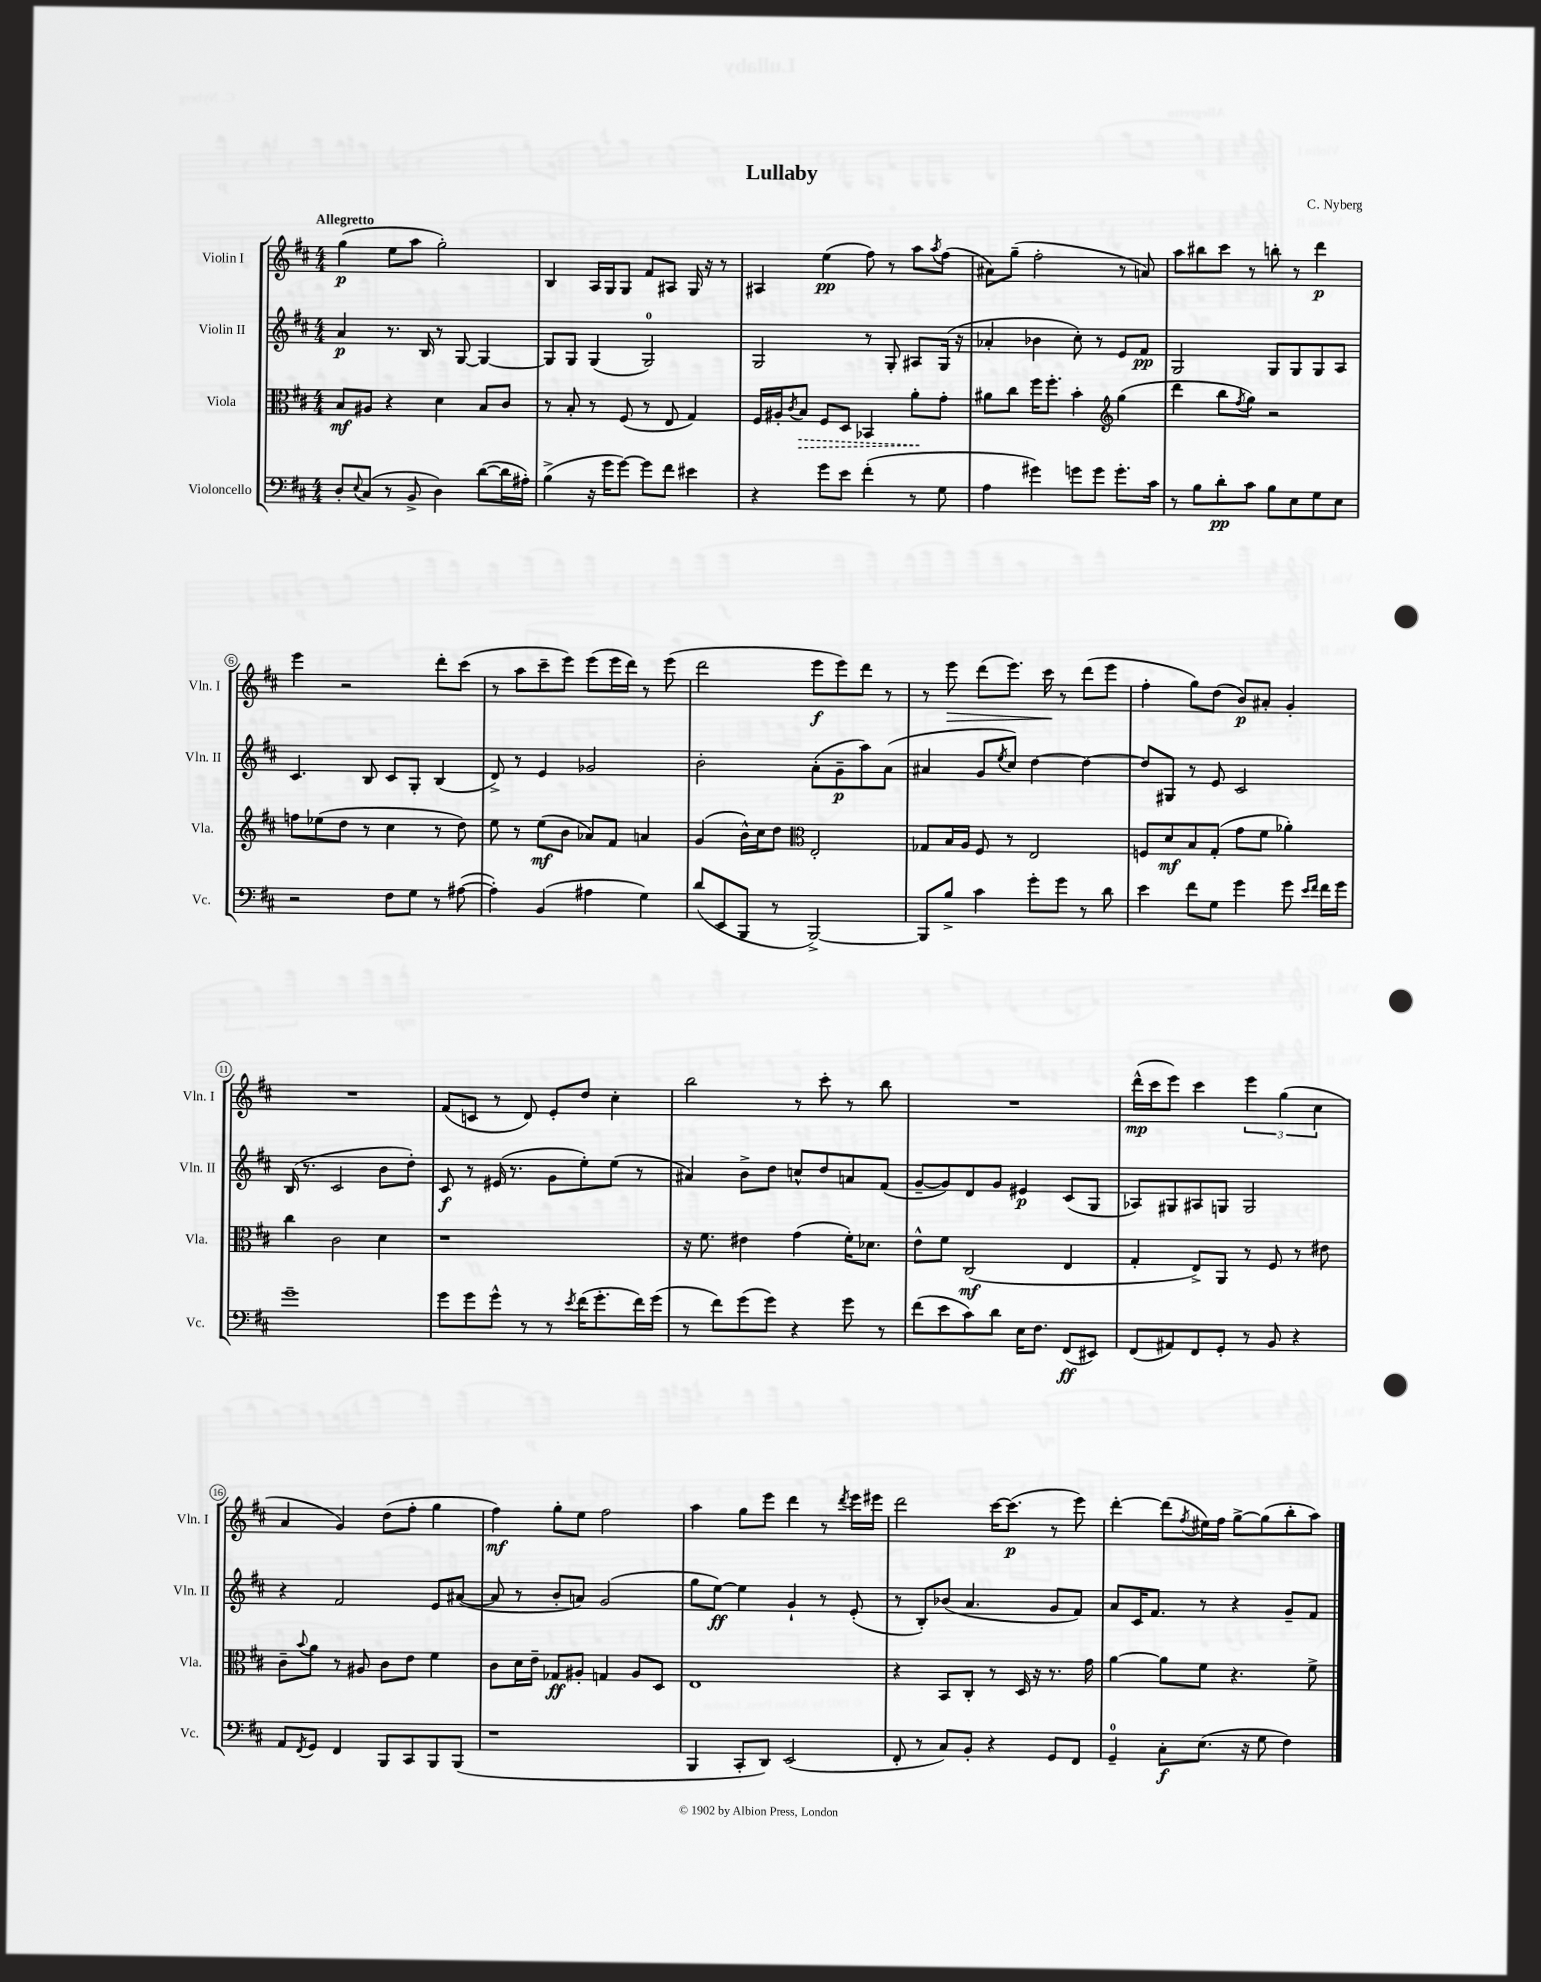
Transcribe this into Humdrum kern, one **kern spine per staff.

**kern	**kern	**kern	**kern
*staff4	*staff3	*staff2	*staff1
*clefF4	*clefC3	*clefG2	*clefG2
*k[f#c#]	*k[f#c#]	*k[f#c#]	*k[f#c#]
*M4/4	*M4/4	*M4/4	*M4/4
8D'/L	8B/L	4a/	(4gg\
8qqE/	.	.	.
(8C#/J	8A#/J	.	.
8r	4r	8.r	8ee\L
8BB^/	.	.	8aa\J
.	.	16B/	.
4D\)	4d\	8r	2gg'\)
.	.	[8G/	.
([8d\L	8B/L	4G/_	.
16d\]L	8c#/J	.	.
16A#'\JJ)	.	.	.
=	=	=	=
(4B^\	8r	8G/]L	4B/
.	8B'/	8G/J	.
16r	8r	(4G/	16A/LL
16g\LK	.	.	16G/J
[8g\J)	(8F#/	.	8G/J
8g\]L	8r	2G/)	8f#/L
8f#\J	8E/	.	8A#/J
4e#\	4G/)	.	16G/
.	.	.	16r
.	.	.	8r
=	=	=	=
4r	16F#/LL	2G/	4A#/
.	16A#'/J	.	.
.	8qc#/	.	.
.	8B/J	.	.
8g\L	8F#/L	.	(4ee\
8e\J	8D/J	.	.
(4f#'\	4BB-/	8r	8ff#\)
.	.	8G'/	8r
8r	8a'\L	8A#/L	8aa\L
.	.	.	8qaa/
8G\	8g'\J	(16G/Jk	(8ff#\J
.	.	16r	.
=	=	=	=
4A\	8a#\L	4a-'/	8a#\L)
.	8cc#\J	.	(8gg~\J
4g#\)	16ff#\LK	4b-\	2ff#'\
.	8.ff#'\J	.	.
8g\L	4b'\	8cc#'\)	.
8g\J	.	8r	.
*	*clefG2	*	*
8.g'\L	(4gg\	8e/L	8r
.	.	8f#/J	8a/)
16c#\Jk	.	.	.
=	=	=	=
8r	4ddd\	2G/	8aa\L
8B\L	.	.	8bb#\
8d'\	8bb\L	.	8ccc#\J
.	8qff#/	.	.
8c#\J	8gg\J)	.	8r
8B\L	2r	8G/L	8bb'\
8E\	.	8G/	8r
8G\	.	8G/	4ddd\
8E\J	.	8A/J	.
=	=	=	=
2r	8ff\L	4.c#/	4eee\
.	(8ee-\	.	.
.	8dd\J	.	2r
.	8r	8B/	.
8F#\L	4cc#\	8c#/L	.
8G\J	.	8G'/J	.
8r	8r	(4B/	8ddd'\L
([8A#\	8dd\)	.	(8ccc#\J
=	=	=	=
4A#'\])	8ee\	8d^/)	8r
.	8r	8r	8aa\L
(4BB/	(8ee\L	4e/	8ccc#~\
.	8b\J	.	8eee\J)
4A#\	8a-/L)	2g-/	(8eee\L
.	8f#/J	.	16eee\L
.	.	.	16ddd\JJ)
4G\)	4a/	.	8r
.	.	.	(8eee\
=	=	=	=
(8d/L	(4g/	2b'\	2ddd\
8EE/	.	.	.
8BBB/J	16b^^\LL)	.	.
.	16cc#\J	.	.
8r	8dd\J	.	.
*	*clefC3	*	*
[2BBB^/)	2E'/	(8a'\L	8eee\L
.	.	8g~\	8eee\)
.	.	8aa\)	8ddd\J
.	.	(8a\J	8r
=	=	=	=
8BBB/]L	8G-/L	4a#/	8r
8B^/J	16B/L	.	8eee\
.	16A/JJ	.	.
4c#\	8F#/	8g/L	(8ddd\L
.	.	8qee/	.
.	8r	8cc#/J)	8.eee\J)
8g'\L	2E/	[4dd\	.
.	.	.	16ccc#\
8g\J	.	.	8r
8r	.	4dd\_	(8ddd\L
8d\	.	.	8eee\J
=	=	=	=
4e\	8F/L	8dd/]L	4ff#'\
.	8d/	8G#/J	.
8f#\L	8B/	8r	8gg\L)
8G\J	(8G'/J	8e/	(8dd\J
4g\	8g\L	2c#/	8b/L)
.	8f#\J	.	8a#'/J
8g\	4a-'\)	.	4g'/
16qqe/LL	.	.	.
16qqf#/JJ	.	.	.
16f#\LL	.	.	.
16g\JJ	.	.	.
=	=	=	=
1g~	4cc#\	(16B/	1r
.	.	8.r	.
.	2c#\	2c#/	.
.	4d\	8b\L	.
.	.	8dd'\J)	.
=	=	=	=
8g\L	1r	8c#/	(8f#/L
8g\	.	8r	8c/J
8g^^\J	.	(16e#/	8r
.	.	8.r	.
8r	.	.	8d/)
8r	.	8g\L	8e'/L
8qe/	.	.	.
(16f#\LK	.	8ee'\)	8dd/J
8.g'\	.	.	.
.	.	(8ee\J	4cc#'\
16f#\L)	.	8r	.
(16g\JJ	.	.	.
=	=	=	=
8r	16r	4a#/)	2bb\
.	8.f#\	.	.
8f#\L)	.	.	.
(8g\	4e#\	8b^\L	.
8g\J)	.	8dd\J	.
4r	(4g\	8cc^^/L	8r
.	.	8dd/	8ccc#'\
8g\	16f#'\LK)	8a/	8r
.	8.d-\J	.	.
8r	.	(8f#/J	8bb\
=	=	=	=
(8f#\L	8e^^\L	[8g~/L	1r
8e\	8f#\J	8g/])	.
8c#\)	(2C#/	8d/	.
8d\J	.	8g/J	.
16E\LK	.	4e#/	.
8.F#\J	.	.	.
(8FF#/L	4E/	(8c#/L	.
8EE#/J)	.	8G/J	.
=	=	=	=
(8FF#/L	4G'/	8A-/L)	(16ddd^^\LL
.	.	.	16ccc#\J
8AA#/)	.	8G#/	8eee\J)
8FF#/	8E^/L)	8A#/	4ccc#\
8GG'/J	8AA/J	8G/J	.
8r	8r	2G/	6eee\
8BB/	8F#/	.	.
.	.	.	(6gg\
4r	8r	.	.
.	.	.	6cc#\
.	8e#\	.	.
=	=	=	=
8AA/L	8c#~\L	4r	4a/
8qFF#/	8qqb/	.	.
8GG/J	8a\J	.	.
4FF#/	8r	2f#/	4g/)
.	8A#/	.	.
8BBB/L	8c#\L	.	(8dd\L
8CC#/	8e\J	.	8ff#'\J
8BBB/	4f#\	8e/L	4gg\
(8BBB/J	.	([8a#/J	.
=	=	=	=
1r	8c#\L	8a#/]	4ff#\)
.	16d\L	8r	.
.	16e~\JJ	.	.
.	8G-/L	8b'/L	8gg'\L
.	8A#'/J	8a/J)	8ee\J
.	4G/	(2g/	2ff#\
.	8A#/L	.	.
.	8D/J	.	.
=	=	=	=
4BBB/	1E	8gg\L	4aa\
.	.	[8ee\J)	.
8CC#'/L	.	4ee\]	8gg\L
8DD/J)	.	.	8eee\J
(2EE/	.	4g`/	4ddd\
.	.	8r	8r
.	.	.	8qddd/
.	.	(8e'/	16eee\LL
.	.	.	16eee#\JJ
=	=	=	=
8FF#'/	4r	8r	2ddd\
8r	.	8B'/L)	.
8C#/L)	8BB/L	(8b-/J	.
8BB'/J	8C#'/J	4.a/	.
4r	8r	.	[16ccc#\LK
.	.	.	(8.ccc#\]J
.	16D/	.	.
.	16r	.	.
8GG/L	8.r	8g/L	8r
8FF#/J	.	8f#/J)	8eee\)
.	16g\	.	.
=	=	=	=
4GG~/	[4a\	8a/L	[4ddd'\
.	.	16c#/K	.
.	.	8.f#/J	.
8C#'\L	8a\]L	.	(8ddd\]L
.	.	.	8qff#/
(8.E\J	8f#\J	8r	16ee#\L)
.	.	.	16ff#\JJ
.	4.r	4r	[8gg^\L
16r	.	.	.
8G\	.	.	(8gg\]
4F#\)	.	8g~/L	8bb'\
.	8f#^\	8f#/J	8aa\J)
==	==	==	==
*-	*-	*-	*-
